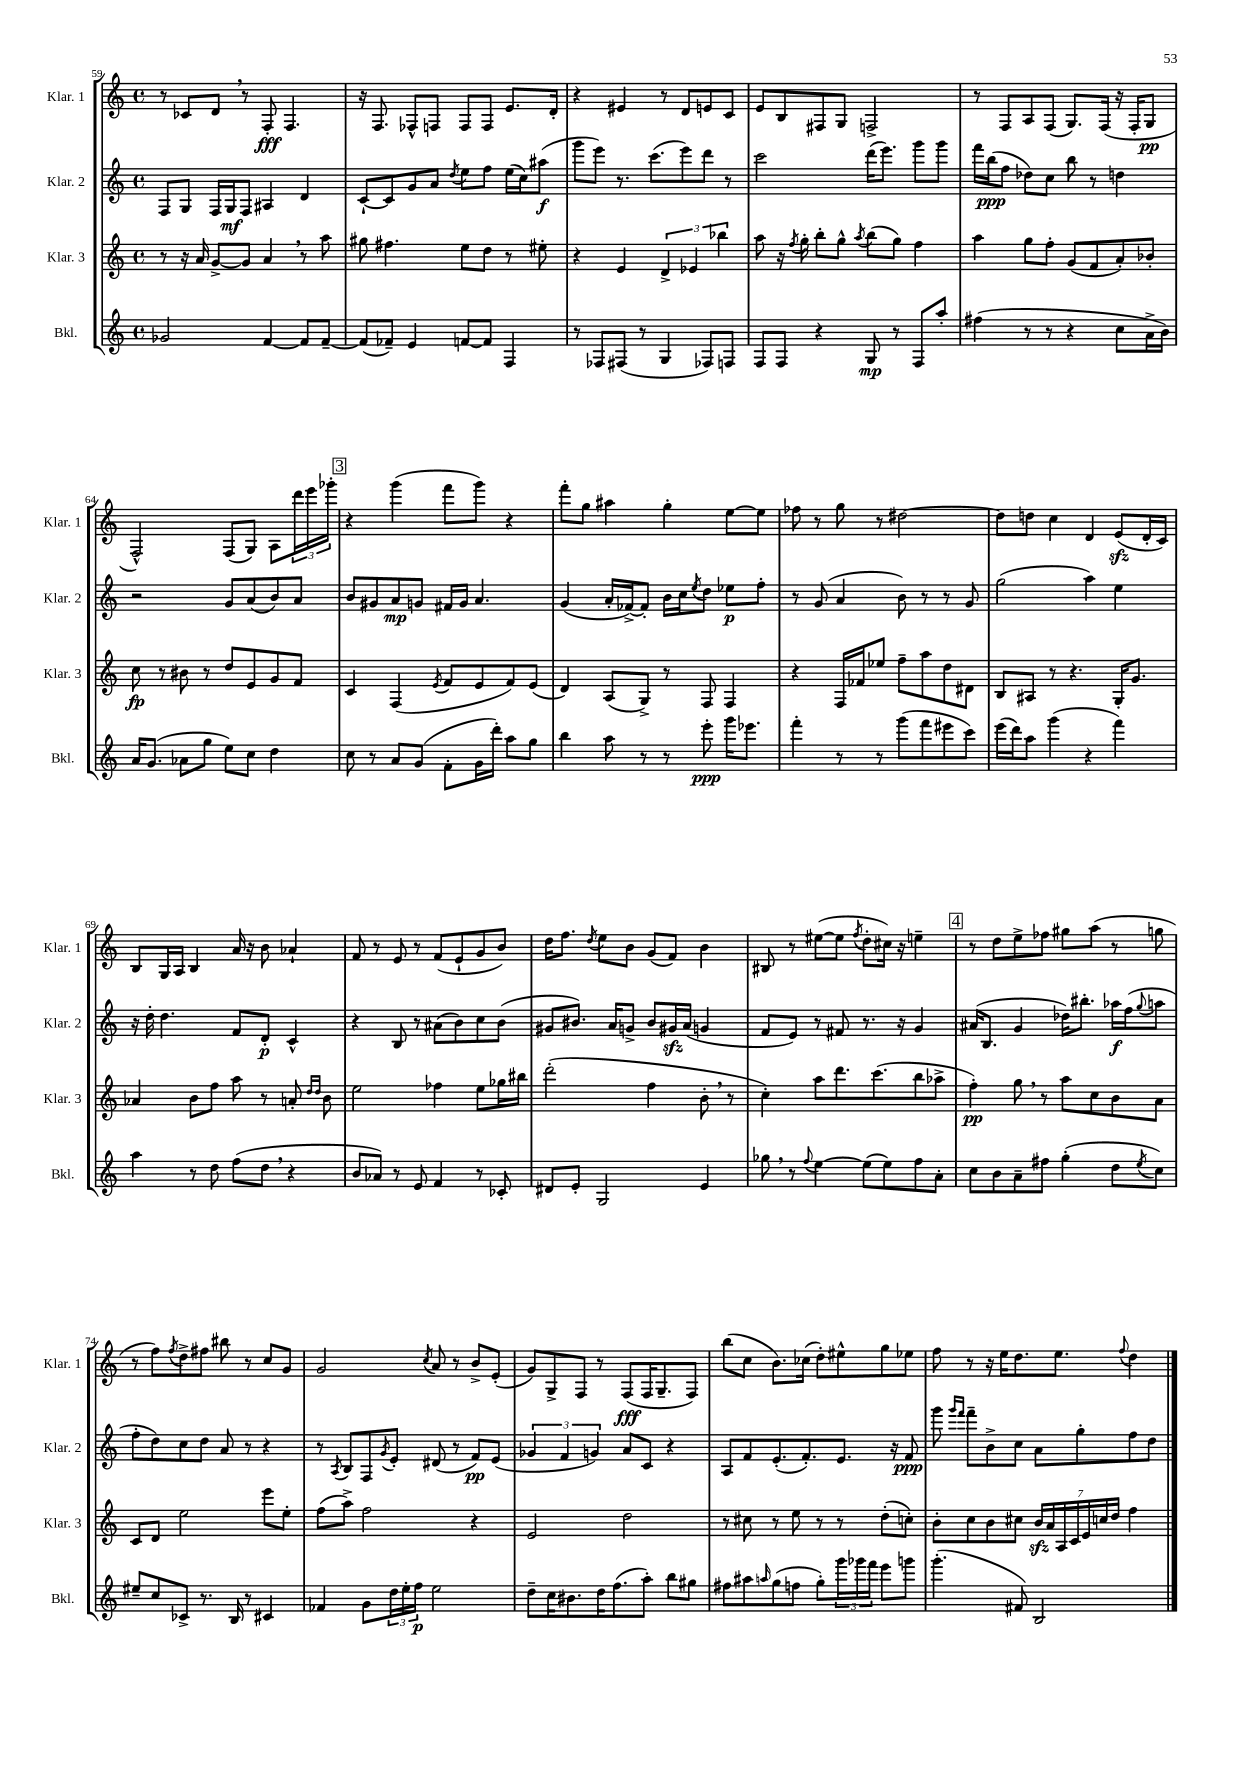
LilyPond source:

<<
\new StaffGroup <<
\new Staff = "s0" \with { instrumentName = "Klar. 1" shortInstrumentName = "Klar. 1" } {
    \clef treble \key c \major \defaultTimeSignature \time 4/4
    r8 ces'8 d'8 \breathe r8 f8-.\fff f4. |
    r16 f8. fes8-^ f8 f8 f8 e'8. d'16-. |
    r4 eis'4 r8 d'8 e'8 c'8 |
    e'8 b8 fis8 g8 f2-> |
    r8 f8 a8 f8( g8.) f16( r16 f16-. g8\pp |
    f2-^) f8( g8) a8 \tuplet 3/2 { d'''16 e'''16 ges'''16-. } |
    \mark \markup { \box "3" } r4 g'''4( f'''8 g'''8) r4 |
    f'''8-. g''8 ais''4 g''4-. e''8~ e''8 |
    fes''8 r8 g''8 r8 dis''2~ |
    dis''8 d''8 c''4 d'4 e'8\sfz( d'16-. c'16) |
    b8 g16 a16 b4 a'16 r16 b'8 aes'4-! |
    f'8 r8 e'8 r8 f'8( e'8-! g'8 b'8) |
    d''16 f''8. \acciaccatura { d''8 } e''8 b'8 g'8( f'8) b'4 |
    bis8 r8 eis''8~( eis''8 \acciaccatura { f''8 } d''8-. cis''16) r16 e''4-- |
    \mark \markup { \box "4" } r8 d''8 e''8-> fes''8 gis''8 a''8( r8 g''8 |
    r8 f''8) \acciaccatura { f''8 } d''8-> fis''8 bis''8 r8 c''8 g'8 |
    g'2 \acciaccatura { c''8 } a'8 r8 b'8-> e'8-.( |
    g'8) g8-> f8 r8 f8\fff( f16 g8.-- f8) |
    b''8( c''8 b'8.) ces''16( d''8-.) eis''8-^ g''8 ees''8 |
    f''8 r8 r16 e''16 d''8. e''8. \appoggiatura { f''8 } d''4 \bar "|." |
}
\new Staff = "s1" \with { instrumentName = "Klar. 2" shortInstrumentName = "Klar. 2" } {
    \clef treble \key c \major \defaultTimeSignature \time 4/4
    f8 g8 f16 g16\mf f8 ais4 d'4 |
    c'8~-! c'8 g'8 a'8 \acciaccatura { d''8 } e''8 f''8 e''16( c''16) ais''8\f( |
    g'''8 e'''8) r8. c'''8.( e'''8) d'''8 r8 |
    c'''2 d'''16( e'''8.) g'''8 g'''8 |
    f'''16 b''16\ppp( f''8 des''8) c''8 b''8 r8 d''4 |
    r2 g'8 a'8( b'8) a'8 |
    \mark \markup { \box "3" } b'8 gis'8 a'8\mp g'8 fis'16 g'16 a'4. |
    g'4( a'16-. fes'16~->) fes'8-. b'16 c''16 \acciaccatura { e''8 } d''8 ees''8\p f''8-. |
    r8 g'8( a'4 b'8) r8 r8 g'8 |
    g''2( a''4) e''4 |
    r16 d''16-. d''4. f'8 d'8-.\p c'4-^ |
    r4 b8 r8 ais'8( b'8) c''8 b'8( |
    gis'8 bis'8.) a'16 g'8-> bis'8 gis'16\sfz a'16( g'4 |
    f'8 e'8) r8 fis'8 r8. r16 g'4 |
    \mark \markup { \box "4" } ais'16( b8. g'4 des''16) bis''8.-. aes''16\f f''16( \appoggiatura { g''8 } a''8 |
    f''8-. d''8) c''8 d''8 a'8 r8 r4 |
    r8 \acciaccatura { a8 } b8 f8 \acciaccatura { g'8 } e'8-. dis'8( r8 f'8\pp) e'8( |
    \tuplet 3/2 { ges'4 f'4 g'4) } a'8 c'8 r4 |
    a8 f'8 e'8.-.( f'8.-.) e'8. r16 f'8\ppp |
    g'''8 \grace { g'''16 f'''16 } f'''8-- b'8-> c''8 a'8 g''8-. f''8 d''8 \bar "|." |
}
\new Staff = "s2" \with { instrumentName = "Klar. 3" shortInstrumentName = "Klar. 3" } {
    \clef treble \key c \major \defaultTimeSignature \time 4/4
    r8 r16 a'16 g'8~-> g'8 a'4 \breathe r8 a''8 |
    gis''8 fis''4. e''8 d''8 r8 eis''8-. |
    r4 e'4 \tuplet 3/2 { d'4-> ees'4 bes''4 } |
    a''8 r16 \acciaccatura { f''8 } g''16-. b''8-. g''8-^ \acciaccatura { a''8 } b''8( g''8) f''4 |
    a''4 g''8 f''8-. g'8( f'8 a'8-.) bes'8-. |
    c''8\fp r8 bis'8 r8 d''8 e'8 g'8 f'8 |
    \mark \markup { \box "3" } c'4 f4( \acciaccatura { e'8 } f'8 e'8 f'8) e'8( |
    d'4) a8( g8->) r8 f8 f4 |
    r4 f16 fes'16 ees''8 f''8-- a''8 d''8 dis'8 |
    b8 ais8 r8 r4. g16-. g'8. |
    aes'4 b'8 f''8 a''8 r8 a'8-. \grace { d''16 d''16 } b'8 |
    e''2 fes''4 e''8 ges''16 bis''16 |
    d'''2-.( f''4 b'8-. \breathe r8 |
    c''4-.) a''8 d'''8. c'''8.( b''8 aes''8-> |
    \mark \markup { \box "4" } f''4-.\pp) g''8 \breathe r8 a''8 c''8 b'8 a'8 |
    c'8 d'8 e''2 e'''8 e''8-. |
    f''8( a''8->) f''2 r4 |
    e'2 d''2 |
    r8 cis''8 r8 e''8 r8 r8 d''8-.( c''8-.) |
    b'8-. c''8 b'8 cis''8 \tuplet 7/4 { b'16\sfz a'16 a16 c'16 e'16 c''16 d''16 } f''4 \bar "|." |
}
\new Staff = "s3" \with { instrumentName = "Bkl." shortInstrumentName = "Bkl." } {
    \clef treble \key c \major \defaultTimeSignature \time 4/4
    ges'2 f'4~ f'8 f'8~-- |
    f'8( fes'8--) e'4 f'8~ f'8 f4 |
    r8 fes8 fis8( r8 g4 fes8) f8 |
    f8 f8 r4 g8\mp r8 f8 a''8-. |
    fis''4( r8 r8 r4 c''8 a'16-> b'16) |
    a'16 g'8.( aes'8 g''8 e''8) c''8 d''4 |
    \mark \markup { \box "3" } c''8 r8 a'8 g'8( f'8-. g'16 d'''16-.) a''8 g''8 |
    b''4 a''8 r8 r8 e'''8-.\ppp g'''16 ees'''8. |
    f'''4-. r8 r8 g'''8( f'''8 eis'''8 c'''8) |
    e'''16( d'''16) a''8 g'''4( r4 f'''4) |
    a''4 r8 d''8 f''8( d''8 \breathe r4 |
    b'8 aes'8) r8 e'8 f'4 r8 ces'8-. |
    dis'8 e'8-. g2 e'4 |
    ges''8 \breathe r8 \appoggiatura { f''8 } e''4~ e''8( e''8) f''8 a'8-. |
    \mark \markup { \box "4" } c''8 b'8 a'8-- fis''8 g''4-.( d''8 \acciaccatura { e''8 } c''8) |
    eis''8-- c''8 ces'8-> r8. b16 r8 cis'4 |
    fes'4 g'8 \tuplet 3/2 { d''16 e''16-. f''16\p } e''2 |
    d''8-- c''16 bis'8. d''16 f''8.( a''8-.) b''8 gis''8 |
    fis''8 ais''8 \grace { a''16 } g''8( f''8 g''8-.) \tuplet 3/2 { g'''16 ges'''16 f'''16 } e'''8 g'''8 |
    g'''4.-.( fis'8) b2 \bar "|." |
}
>>
>>
\layout { \context { \Score currentBarNumber = #59 } }
